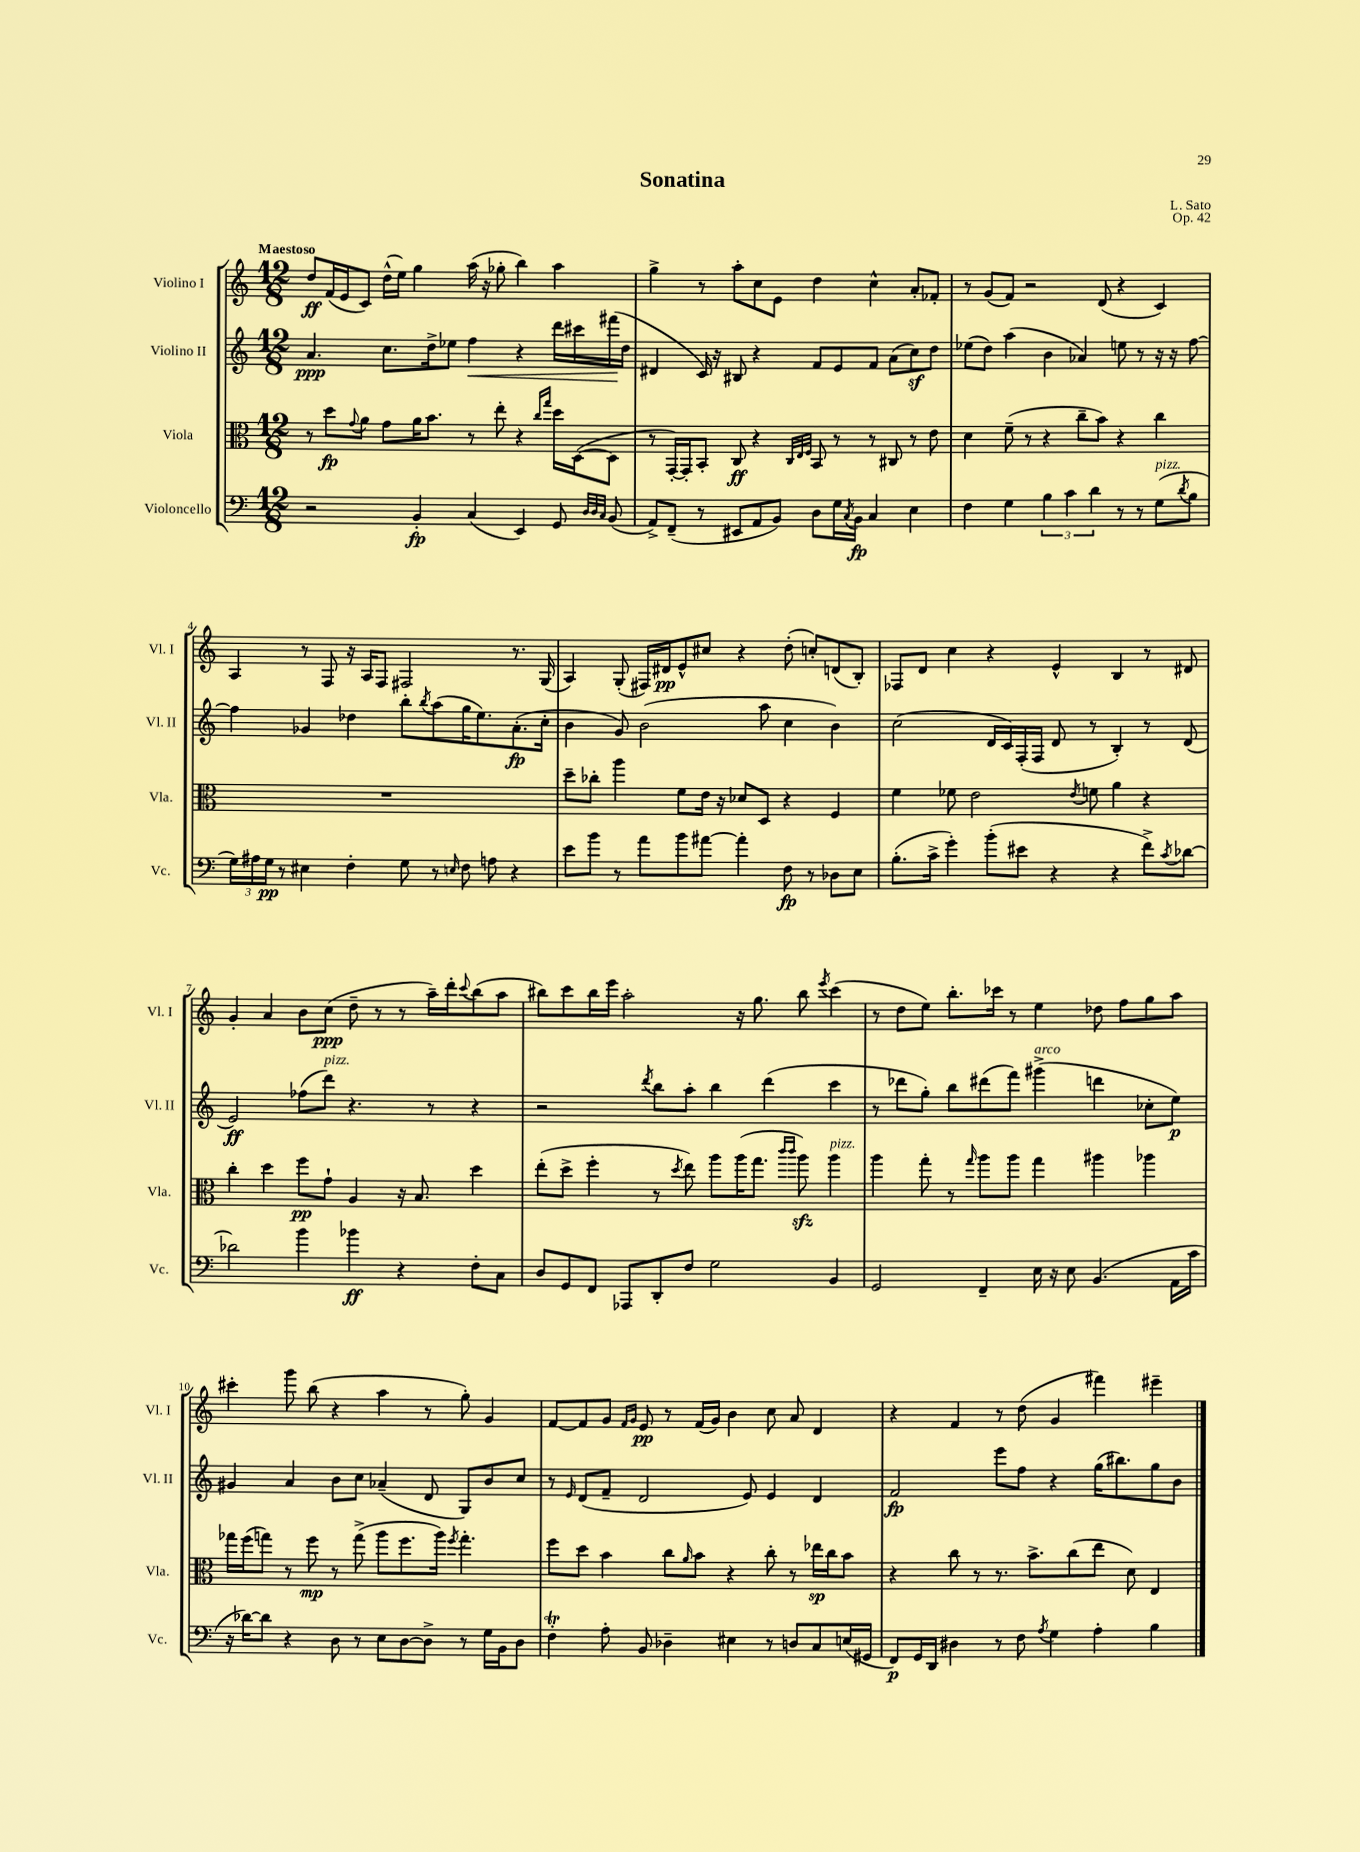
\header { title = "Sonatina" composer = "L. Sato" opus = "Op. 42" }
<<
\new StaffGroup <<
\new Staff = "s0" \with { instrumentName = "Violino I" shortInstrumentName = "Vl. I" } {
    \clef treble \key c \major \numericTimeSignature \time 12/8 \tempo "Maestoso"
    d''8\ff f'16( e'16 c'8) d''16-^( e''16) g''4 a''16( r16 ges''8-. b''4) a''4 |
    g''4-> r8 a''8-. c''8 e'8 d''4 c''4-^ a'8-. fes'8-. |
    r8 g'8( f'8) r2 d'8( r4 c'4) |
    a4 r8 f8 r16 a16 f8 fis2 r8. g16( |
    a4) g8-.( fis16) dis'16\pp e'8-^ cis''8 r4 d''8-.( c''8-.) d'8( b8-.) |
    fes8 d'8 c''4 r4 e'4-^ b4 r8 dis'8 |
    g'4-. a'4 b'8 c''8\ppp( d''8-- r8 r8 a''16--) d'''16-. \appoggiatura { c'''8 } b''8( a''8 |
    bis''8) c'''8 bis''16 e'''16 a''2-. r16 g''8. bis''8 \acciaccatura { e'''8 } c'''4( |
    r8 d''8 e''8) b''8.-. ces'''16 r8 e''4 des''8 f''8 g''8 a''8 |
    cis'''4-. g'''8 b''8( r4 a''4 r8 g''8-.) g'4 |
    f'8~ f'8 g'8 \grace { f'16 g'16 } e'8\pp r8 f'16( g'16) b'4 c''8 a'8 d'4 |
    r4 f'4 r8 d''8( g'4 fis'''4) eis'''4-- \bar "|." |
}
\new Staff = "s1" \with { instrumentName = "Violino II" shortInstrumentName = "Vl. II" } {
    \clef treble \key c \major \numericTimeSignature \time 12/8
    a'4.\ppp c''8. d''16-> ees''8 f''4\< r4 d'''16 cis'''16 fis'''16\!( d''16 |
    dis'4 c'16) r16 bis8 r4 f'8 e'8 f'8 a'8( c''8\sf) d''8 |
    ees''8( d''8) a''4( b'4 aes'4) e''8 r8 r16 r16 f''8~ |
    f''4 ges'4 des''4 b''8-. \acciaccatura { b''8 } a''8( g''16 e''8.) a'8.-.\fp( c''16-. |
    b'4 g'8) b'2( a''8 c''4 b'4) |
    c''2( d'16 c'16) f16-.( f16 d'8 r8 b4-.) r8 d'8( |
    e'2\ff) fes''8( d'''8^\markup { \italic "pizz." }) r4. r8 r4 |
    r2 \acciaccatura { d'''8 } b''8 a''8-. b''4 d'''4( c'''4 |
    r8 des'''8 g''8-.) b''8 dis'''8( f'''8) gis'''4->^\markup { \italic "arco" }( d'''4 ces''8-. e''8\p) |
    gis'4 a'4 b'8 c''8 aes'4--( d'8 g8) b'8 c''8 |
    r8 \grace { e'16 } d'8( f'8-- d'2 e'8) e'4 d'4 |
    f'2\fp e'''8 f''8 r4 g''16( bis''8.) g''8 b'8 \bar "|." |
}
\new Staff = "s2" \with { instrumentName = "Viola" shortInstrumentName = "Vla." } {
    \clef alto \key c \major \numericTimeSignature \time 12/8
    r8 d''8\fp \appoggiatura { g'8 } a'8 g'8 a'16 b'8. r8 e''8-. r4 \grace { c''16 g''16 } d''16 d16~( d8 |
    r8 g,16~-.) g,16-. b,8-. c8\ff r4 \grace { c32 e32 f32 } b,8 r8 r8 cis8 r8 e'8 |
    d'4 f'8--( r8 r4 c''8-- b'8) r4 c''4 |
    R1. |
    d''8-- ces''8-. a''4 f'8 e'16 r16 des'8 d8 r4 f4 |
    f'4 fes'8 e'2 \acciaccatura { e'8 } f'8 a'4 r4 |
    c''4-. d''4 f''8\pp g'8-! a4 r16 b8. d''4 |
    e''8-.( d''8-> f''4-. r8 \acciaccatura { d''8 } e''8) a''8 a''16( g''8. \grace { c'''16 c'''16 } a''8\sfz) a''4^\markup { \italic "pizz." } |
    a''4 g''8-. r8 \grace { g''16 } a''8 a''8 g''4 ais''4 aes''4 |
    ges''16 f''16( g''8) r8 f''8\mp r8 g''8->( a''8 f''8. a''16) \acciaccatura { f''8 } g''4.-. |
    f''8 d''8 b'4 c''8 \grace { a'16 } b'8 r4 c''8-. r8 ees''16\sp c''16 b'8 |
    r4 c''8 r8 r8. b'8.-> c''8( e''8 d'8) e4 \bar "|." |
}
\new Staff = "s3" \with { instrumentName = "Violoncello" shortInstrumentName = "Vc." } {
    \clef bass \key c \major \numericTimeSignature \time 12/8
    r2 b,4-.\fp c4( e,4) g,8 \grace { d32 d32 c32 } b,8( |
    a,8->) f,8--( r8 eis,8 a,8 b,8) d8 g16 \acciaccatura { c8 } b,16\fp c4 e4 |
    f4 g4 \tuplet 3/2 { b4 c'4 d'4 } r8 r8 g8^\markup { \italic "pizz." }( \acciaccatura { d'8 } b8 |
    \tuplet 3/2 { g16) ais16 g16\pp } r8 eis4 f4-. g8 r8 \grace { e16 } f8 a8 r4 |
    e'8 b'8 r8 a'8 b'8 ais'8~ ais'4-. f8\fp r8 des8 e8 |
    b8.-.( c'16-> g'4-.) b'8-.( eis'8 r4 r4 f'8->) \acciaccatura { c'8 } des'8~ |
    des'2 b'4 bes'4\ff r4 f8-. c8 |
    d8 g,8 f,8 aes,,8 d,8-. f8 g2 b,4 |
    g,2 f,4-- e16 r16 e8 b,4.( a,16 c'16 |
    r16 des'16~) des'8 r4 d8 r8 e8 d8~ d8-> r8 g16 b,16 d8 |
    f4-.\trill a8-. b,8 des4-- eis4 r8 d8 c8 e16( gis,16 |
    f,8\p) g,16 d,16 dis4 r8 f8 \acciaccatura { a8 } g4 a4-. b4 \bar "|." |
}
>>
>>
